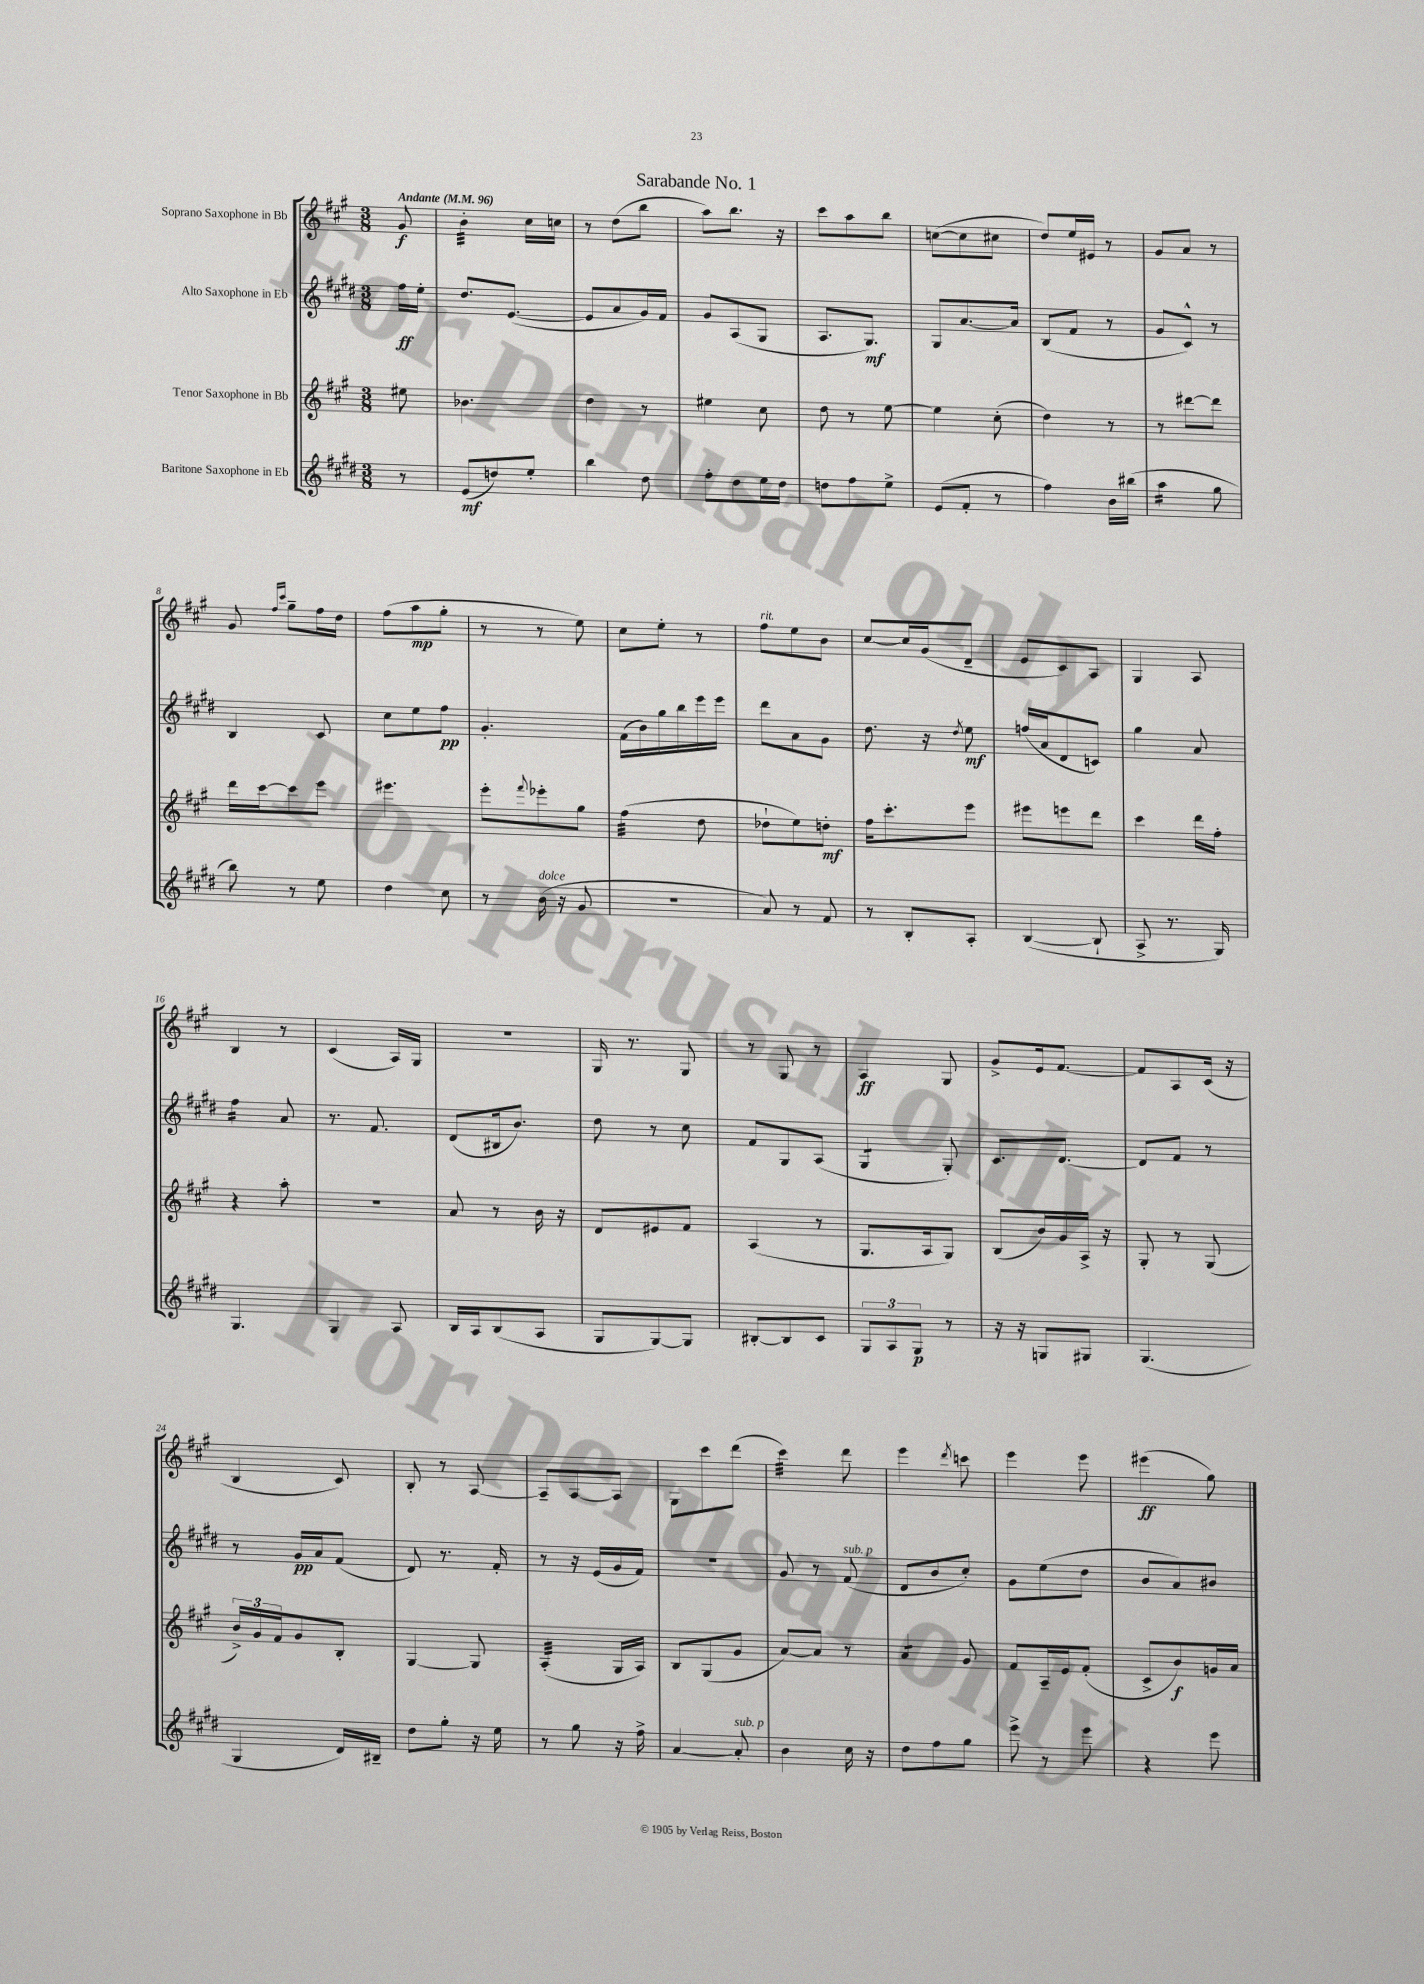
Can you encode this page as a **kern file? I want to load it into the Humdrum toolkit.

**kern	**kern	**kern	**kern
*staff4	*staff3	*staff2	*staff1
*clefG2	*clefG2	*clefG2	*clefG2
*k[f#c#g#d#]	*k[f#c#g#]	*k[f#c#g#d#]	*k[f#c#g#]
*M3/8	*M3/8	*M3/8	*M3/8
*MM96	*MM96	*MM96	*MM96
8r	8ee#	16ff#	8g#
.	.	16ee'	.
=	=	=	=
(8e	4.b-	8.dd#	4b'
8dd)	.	.	.
.	.	([8.e	.
8ee'	.	.	16cc#
.	.	.	16cc
=	=	=	=
4bb	4dd	8e]	8r
.	.	8a	(8dd
8dd#	8r	16g#)	8bb
.	.	16f#	.
=	=	=	=
8ff#'	4ee#	8g#	8aa)
8dd#	.	(8A	8.bb
16ee	8cc#	8G#	.
16dd#	.	.	16r
=	=	=	=
8dd	8dd	8.A	8ccc#
8ff#	8r	.	8aa
.	.	8.G#)	.
8ee^	[8ee	.	8bb
=	=	=	=
(8e	4ee]	8G#	([8cc
8f#'	.	[8.a	8cc]
8r	(8cc#'	.	8cc#
.	.	16a]	.
=	=	=	=
4ff#)	4dd)	(8B	8dd)
.	.	8f#	16ee
.	.	.	16e#
16b	8r	8r	8r
(16bb#	.	.	.
=	=	=	=
4aa	8r	8g#	8g#
.	[8ddd#	8c#^^)	8a
8gg#	8ddd#]	8r	8r
=	=	=	=
8bb)	16ddd	4B	8g#
.	[16ccc#	.	.
.	.	.	16qqff#
.	.	.	16qqccc#
8r	8ccc#]	.	8gg#~
8ee	8eee	8c#	16ff#
.	.	.	16dd
=	=	=	=
4dd#	4.eee#	8cc#	(8ff#
.	.	8ee	8aa
8cc#	.	8ff#	8gg#'
=	=	=	=
8r	8eee'	4.g#'	8r
.	8qqfff#	.	.
(16b	8eee-'	.	8r
16r	.	.	.
8g#	8gg#	.	8ee)
=	=	=	=
4.r	(4ff#	(16f#	8cc#
.	.	16b)	.
.	.	16gg#	8ee'
.	.	16bb	.
.	8dd	16eee	8r
.	.	16eee	.
=	=	=	=
8a)	8dd-`	8ddd#	8ff#
8r	8ee)	8a	8ee
8f#	8dd'	8g#	8b
=	=	=	=
8r	16ff#	8.dd#	[8cc#
.	8.ccc#'	.	.
8B'	.	.	16cc#]
.	.	16r	(16g#
.	.	8qdd#	.
8A'	8eee	8ee	8d~
=	=	=	=
([4B	8eee#	(16ff	8e
.	.	16a	.
.	8eee	8d#	8c#)
8B`]	8ddd	8c)	8A
=	=	=	=
8A^	4ccc#	4gg#	4G#
8.r	.	.	.
.	16ddd	8a	8A
16G#)	16ff#'	.	.
=	=	=	=
4.G#	4r	4ff#	4B
.	8aa'	8a	8r
=	=	=	=
4G#	4.r	8.r	(4c#
.	.	8.f#	.
8A	.	.	16A)
.	.	.	16G#
=	=	=	=
16B	8a	(8d#	4.r
16A	.	.	.
(8B	8r	16B#	.
.	.	8.b)	.
8A	16b	.	.
.	16r	.	.
=	=	=	=
8G#	8d	8dd#	16G#
.	.	.	8.r
[8G#)	8e#	8r	.
8G#]	8f#	8cc#	8G#
=	=	=	=
[8B#'	(4A	8f#	8r
8B#]	.	8G#	8G#
8c#	8r	(8A	8r
=	=	=	=
12G#	8.G#	4G#	4A
12A	.	.	.
12G#	.	.	.
.	16A	.	.
8r	8G#)	8G#')	8G#
=	=	=	=
16r	(8B	8.c#	8g#^
16r	.	.	.
8G	16b)	.	16e
.	16g#	[8.d#	[8.f#
8G#	16A^	.	.
.	16r	.	.
=	=	=	=
(4.G#	8G#'	8d#]	8f#]
.	8r	8f#	8A
.	(8G#	8r	(16c#
.	.	.	16r
=	=	=	=
4G#	24b^)	8r	4B
.	24g#	.	.
.	24f#	.	.
.	8g#	16g#	.
.	.	16a	.
16d#)	8B'	(8f#	8c#)
16B#~	.	.	.
=	=	=	=
8dd#	[4G#	8d#)	8B'
8gg#'	.	8.r	8r
16r	8G#]	.	[8A
16ee	.	16f#'	.
=	=	=	=
8r	(4A'	8r	8A~]
8gg#	.	16r	[8A
.	.	(16e	.
16r	16G#	16g#	8A]
16ff#^	16A)	16f#)	.
=	=	=	=
[4a	8B	4.r	8G#
.	(8G#	.	8ccc#
8a']	8g#	.	(8ddd
=	=	=	=
4b	[8a)	8g#	4ccc#)
.	8a]	8r	.
16cc#	8r	(8f#	8ddd
16r	.	.	.
=	=	=	=
8dd#	4a	8d#	4eee
8ff#	.	8b	.
.	.	.	8qddd
8gg#	8g#	8cc#')	8ccc
=	=	=	=
8eee^	8f#	8g#	4eee
8r	16A~	(8ee	.
.	16e	.	.
8eee	(8f#'	8dd#	8eee
=	=	=	=
4r	8c#^	8b	(4eee#
.	8b)	8a)	.
8eee	16g	8b#	8gg#)
.	16a	.	.
==	==	==	==
*-	*-	*-	*-
